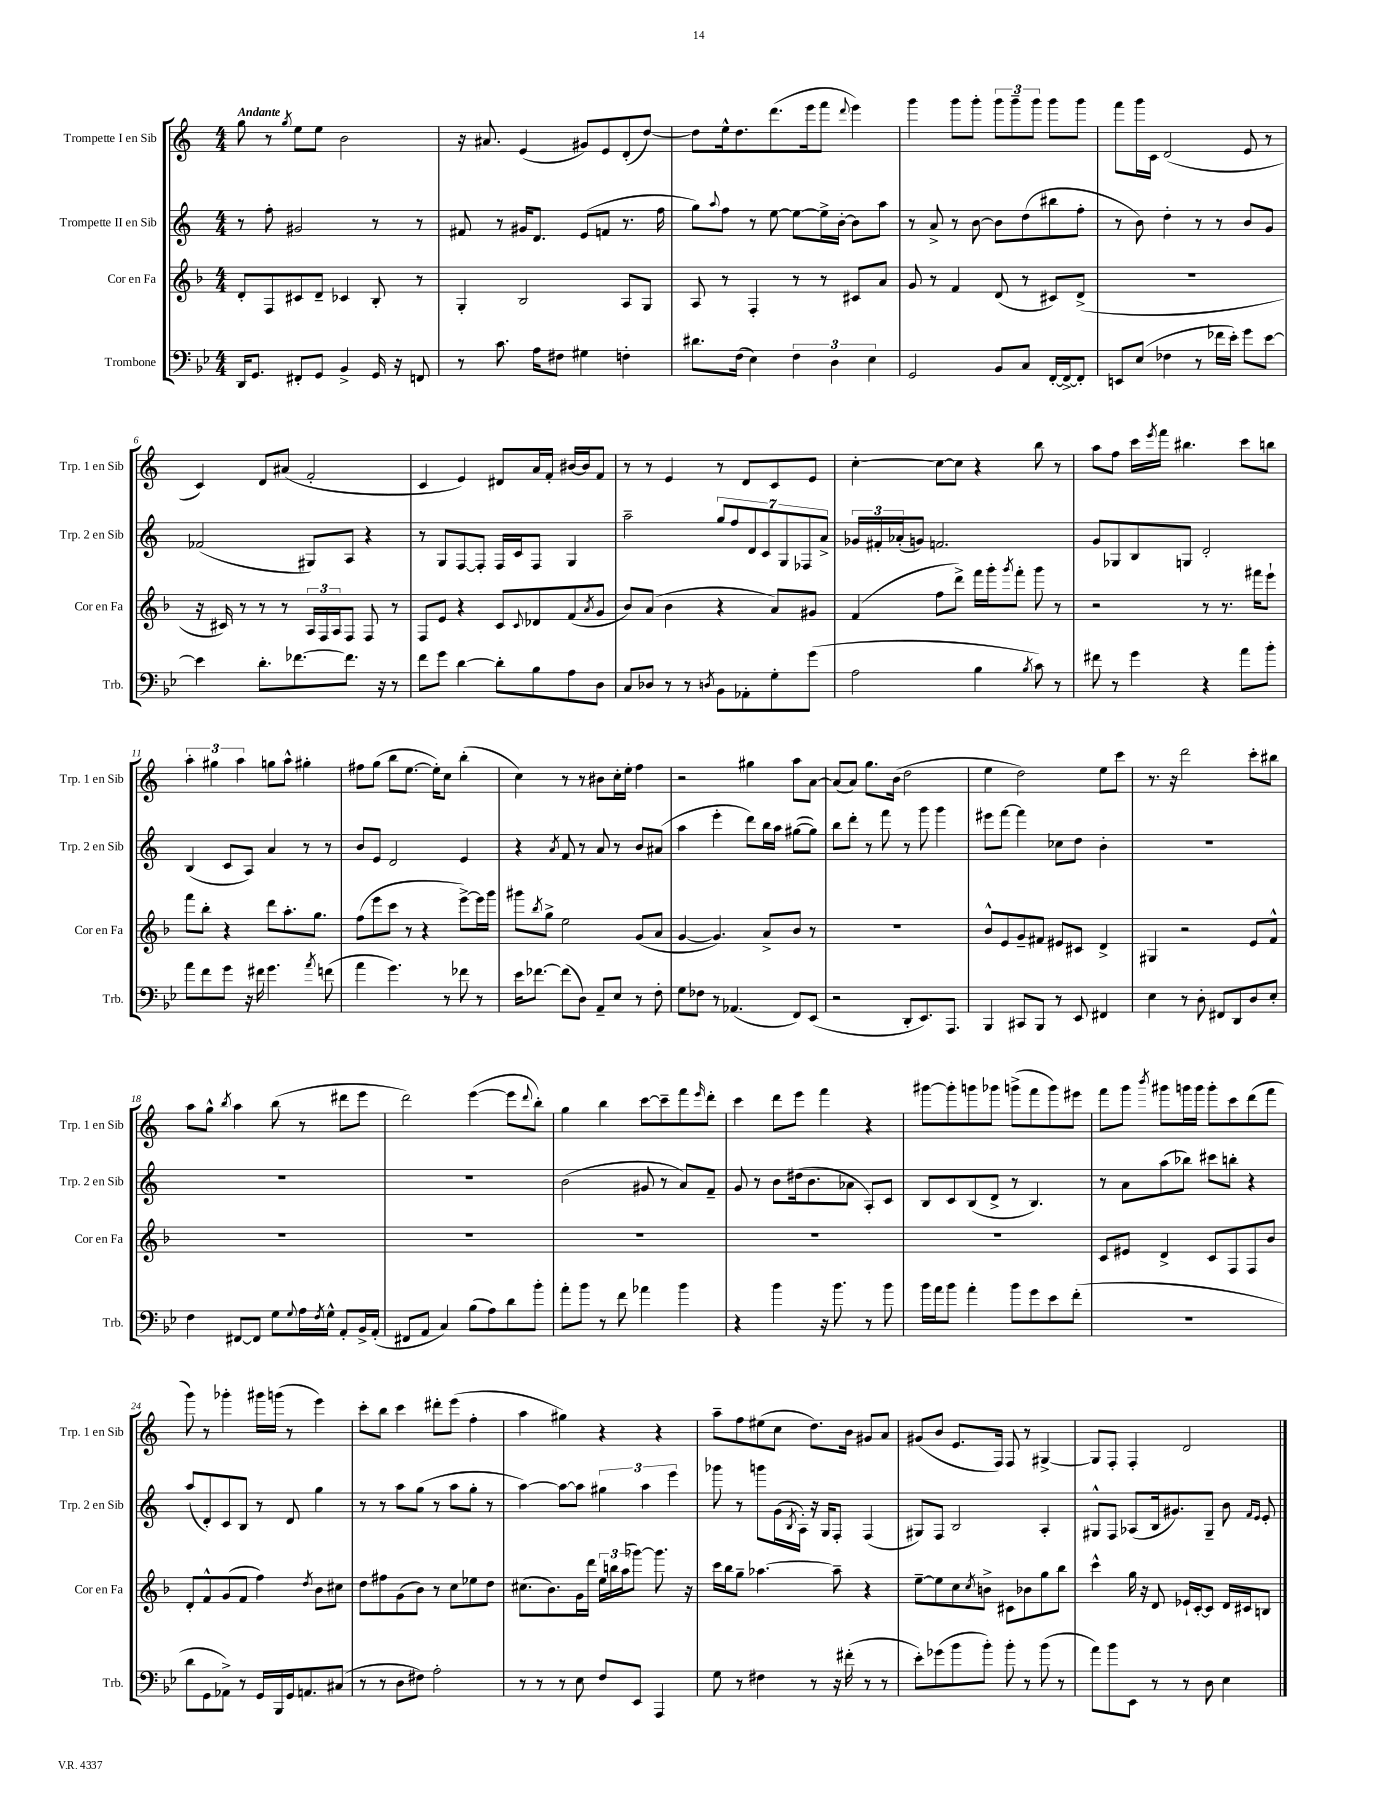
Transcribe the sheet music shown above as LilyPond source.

<<
\new StaffGroup <<
\new Staff = "s0" \with { instrumentName = "Trompette I en Sib" shortInstrumentName = "Trp. 1 en Sib" } {
    \clef treble \key c \major \numericTimeSignature \time 4/4 \tempo "Andante"
    g''8 r8 \acciaccatura { g''8 } e''8 e''8 b'2 |
    r16 ais'8. e'4( gis'8) e'8 d'8-.( d''8~) |
    d''8 e''16-^ d''8. d'''8.( e'''16 f'''8 \appoggiatura { d'''8 } e'''4) |
    g'''4 g'''8 g'''8-. \tuplet 3/2 { g'''8 g'''8-- g'''8 } g'''8 g'''8 |
    f'''8 g'''16 c'16 d'2( e'8 r8 |
    c'4) d'8 ais'8( f'2-. |
    c'4 e'4) dis'8 a'16 f'16-. bis'16~ bis'16 f'8 |
    r8 r8 e'4 r8 d'8 c'8 e'8 |
    c''4~-. c''8~ c''8 r4 b''8 r8 |
    a''8 f''8 c'''16 \acciaccatura { e'''8 } f'''16 bis''4. c'''8 b''8 |
    \tuplet 3/2 { a''4-. gis''4 a''4 } g''8 a''8-^ gis''4-. |
    fis''8 g''8( b''8 e''8.~ e''16-.) c''8 b''4-.( |
    c''4) r8 r8 bis'8 c''16-. e''16-. f''4 |
    r2 gis''4 a''8 a'8~ |
    a'8( a'8) g''8. b'16( d''2 |
    e''4 d''2) e''8 c'''8 |
    r8. r16 d'''2 c'''8-. bis''8 |
    a''8 g''8-^ \acciaccatura { b''8 } a''4 b''8( r8 dis'''8 e'''8 |
    d'''2) e'''4~( e'''8 \appoggiatura { d'''8 } b''8-.) |
    g''4 b''4 c'''8~ c'''8-- f'''8 \grace { e'''16 } d'''8-. |
    c'''4 d'''8 e'''8 f'''4 r4 |
    gis'''8~ gis'''8-. g'''8 ges'''8 g'''8->( f'''8 g'''8) eis'''8 |
    f'''8 g'''8 \acciaccatura { b'''8 } gis'''8 g'''16 g'''16 g'''8-. c'''8 d'''8( f'''8 |
    g'''8) r8 ges'''4-. gis'''16 g'''16( r8 e'''4) |
    c'''8-. b''8 c'''4 dis'''8-. e'''8( f''4-. |
    a''4 gis''4) r4 r4 |
    a''8-- f''8 eis''8( c''8 d''8.) b'16 gis'8 a'8 |
    gis'8( b'8 e'8. f16) f8 r8 gis4~-> |
    gis8 f8-. f4-. d'2 \bar "|." |
}
\new Staff = "s1" \with { instrumentName = "Trompette II en Sib" shortInstrumentName = "Trp. 2 en Sib" } {
    \clef treble \key c \major \numericTimeSignature \time 4/4
    r8 f''8-. gis'2 r8 r8 |
    fis'8 r8 gis'16 d'8. e'8( f'8 r8. f''16 |
    g''8) \appoggiatura { a''8 } f''8 r8 e''8~ e''8~ e''16-> b'16~-. b'8 a''8 |
    r8 a'8-> r8 b'8~ b'8 d''8( bis''8 f''8-. |
    r8 b'8) d''4-. r8 r8 b'8 g'8 |
    fes'2( gis8) a8 r4 |
    r8 g8 f8~ f8-. f16 c'16 f8 g4 |
    a''2-- \tuplet 7/4 { g''8 f''8 d'8 c'8 g8 fes8 a'8-> } |
    \tuplet 3/2 { ges'16 fis'16-. aes'16-.( } g'8) f'2. |
    g'8 ges8 b8 g8 d'2-. |
    b4( c'8 a8) a'4 r8 r8 |
    b'8 e'8 d'2 e'4 |
    r4 \acciaccatura { a'8 } f'8 r8 a'8 r8 b'8 ais'8( |
    a''4 e'''4-. d'''8) b''16 a''16 gis''8~( gis''8) |
    b''8 d'''8-. r8 f'''8 r8 g'''8 g'''4 |
    eis'''8 f'''8~ f'''4 ces''8 d''8 b'4-. |
    R1 |
    R1 |
    R1 |
    b'2( gis'8 r8 a'8) f'8-- |
    g'8 r8 b'8 dis''16( b'8. aes'8 a8-.) c'8 |
    b8 c'8 b8( d'8-> r8 b4.) |
    r8 a'8 a''8( bes''8) cis'''8 b''8-. r4 |
    a''8( d'8-.) c'8 b8 r8 d'8 g''4 |
    r8 r8 a''8 g''8( r8 a''8 g''8-. r8 |
    a''4~) a''8~ a''8 \tuplet 3/2 { gis''4 a''4 e'''4 } |
    ges'''8 r8 g'''8 g'16( \acciaccatura { b8 } a16-.) r16 g16 f8-. f4( |
    gis8) f8 b2 a4-. |
    gis8-^ f8 aes8( b16 gis'8.) gis8-- b'8 \grace { f'16 e'16 } e'8-. \bar "|." |
}
\new Staff = "s2" \with { instrumentName = "Cor en Fa" shortInstrumentName = "Cor en Fa" } {
    \clef treble \key f \major \numericTimeSignature \time 4/4
    d'8-. f8 cis'8 d'8-- ces'4 bes8-. r8 |
    g4-. bes2 a8 g8 |
    a8 r8 f4-. r8 r8 cis'8 a'8 |
    g'8 r8 f'4 d'8( r8 cis'8) d'8->( |
    R1 |
    r16 cis'16) r8 r8 r8 \tuplet 3/2 { a16 f16 a16 } f8 f8 r8 |
    f8 e'8 r4 c'8 \appoggiatura { c'8 } des'8 f'8( \acciaccatura { a'8 } g'8 |
    bes'8) a'8( bes'4 r4 a'8) gis'8 |
    f'4( f''8 d'''8->) f'''16 g'''16-. \acciaccatura { g'''8 } f'''8-. g'''8 r8 |
    r2 r8 r8. fis'''16 e'''8-! |
    f'''8 bes''8-. r4 d'''8 a''8.-. g''8. |
    f''8( e'''8 c'''8 r8 r4 e'''8~->) e'''16 g'''16 |
    gis'''8 \acciaccatura { bes''8 } g''8-> e''2 g'8( a'8 |
    g'4~ g'4.) a'8-> bes'8 r8 |
    R1 |
    bes'8-^ e'8 g'8-- fis'8 eis'8 cis'8 d'4-> |
    gis4 r2 e'8 f'8-^ |
    R1 |
    R1 |
    R1 |
    R1 |
    R1 |
    c'8 eis'8 d'4-> c'8 f8 f8 bes'8 |
    d'8-. f'8-^ g'8( f'8 f''4) \acciaccatura { d''8 } bes'8 cis''8 |
    d''8 fis''8 g'8( bes'8) r8 c''8 ees''8 d''8 |
    cis''8.( bes'8.) g'16 d'''16 \tuplet 3/2 { e''16 b''16 a''16( } ges'''8~) ges'''8. r16 |
    c'''16 bes''16 g''8-- aes''4.~ aes''8-- r4 |
    e''8~-- e''8 c''8 \acciaccatura { c''8 } b'8-> cis'8 bes'8 g''8 bes''8 |
    c'''4-^ g''16 r16 d'8 ees'16-! c'16~-. c'8 d'16 cis'16 b8 \bar "|." |
}
\new Staff = "s3" \with { instrumentName = "Trombone" shortInstrumentName = "Trb." } {
    \clef bass \key bes \major \numericTimeSignature \time 4/4
    d,16 g,8. fis,8-. g,8 bes,4-> g,16 r16 f,8 |
    r8 c'8. a16 fis8 gis4 f4-. |
    dis'8. f16( ees4) \tuplet 3/2 { f4 d4 ees4 } |
    g,2 bes,8 c8 f,16~-. f,16~-> f,8-. |
    e,8 ees8( fes4 r8 fes'16 ees'16-.) g'8 ees'8~ |
    ees'4 d'8.-. fes'8.~ fes'8. r16 r8 |
    f'8 g'8 d'4~ d'8-. bes8 a8 d8 |
    c8 des8 r8 r8 \acciaccatura { d8 } bes,8 aes,8-. g8-. g'8( |
    a2 bes4 \acciaccatura { bes8 } c'8) r8 |
    fis'8 r8 g'4 r4 a'8 bes'8-. |
    a'8 f'8 g'8 r16 fis'16 g'4. \acciaccatura { a'8 } f'8( |
    a'4 g'4.) r8 fes'8 r8 |
    ees'16 fes'8.~ fes'8( d8) a,8-- ees8 r8 f8-. |
    g8 fes8 r8 aes,4.( f,8) ees,8( |
    r2 d,8-. ees,8.) a,,8. |
    bes,,4 cis,8 bes,,8 r8 ees,8 fis,4 |
    ees4 r8 d8-. fis,8 d,8 d8 ees8-. |
    f4 fis,8~ fis,8 g8 \appoggiatura { g8 } a16 \acciaccatura { f8 } g16-^ a,8-. bes,16-> a,16-.( |
    fis,8 a,8 c4) bes8( a8) d'8 bes'8-. |
    a'8-. bes'8 r8 f'8 aes'4 bes'4 |
    r4 bes'4 r16 bes'8. r8 bes'8 |
    bes'16 a'16 bes'8 a'4-. bes'8 g'8 ees'8 f'8-.( |
    R1 |
    d'8 g,8 aes,8->) r8 g,16 bes,,16 g,16 a,8. cis8( |
    r8 r8 d8 fis8) a2-. |
    r8 r8 r8 ees8 f8 ees,8 a,,4 |
    g8 r8 fis4 r8 r16 fis'16-.( r8 r8 |
    ees'8-.) ges'8( bes'8 bes'8-.) bes'8-. r8 bes'8( r8 |
    a'8) bes'8 ees,8 r8 r8 d8 ees4 \bar "|." |
}
>>
>>
